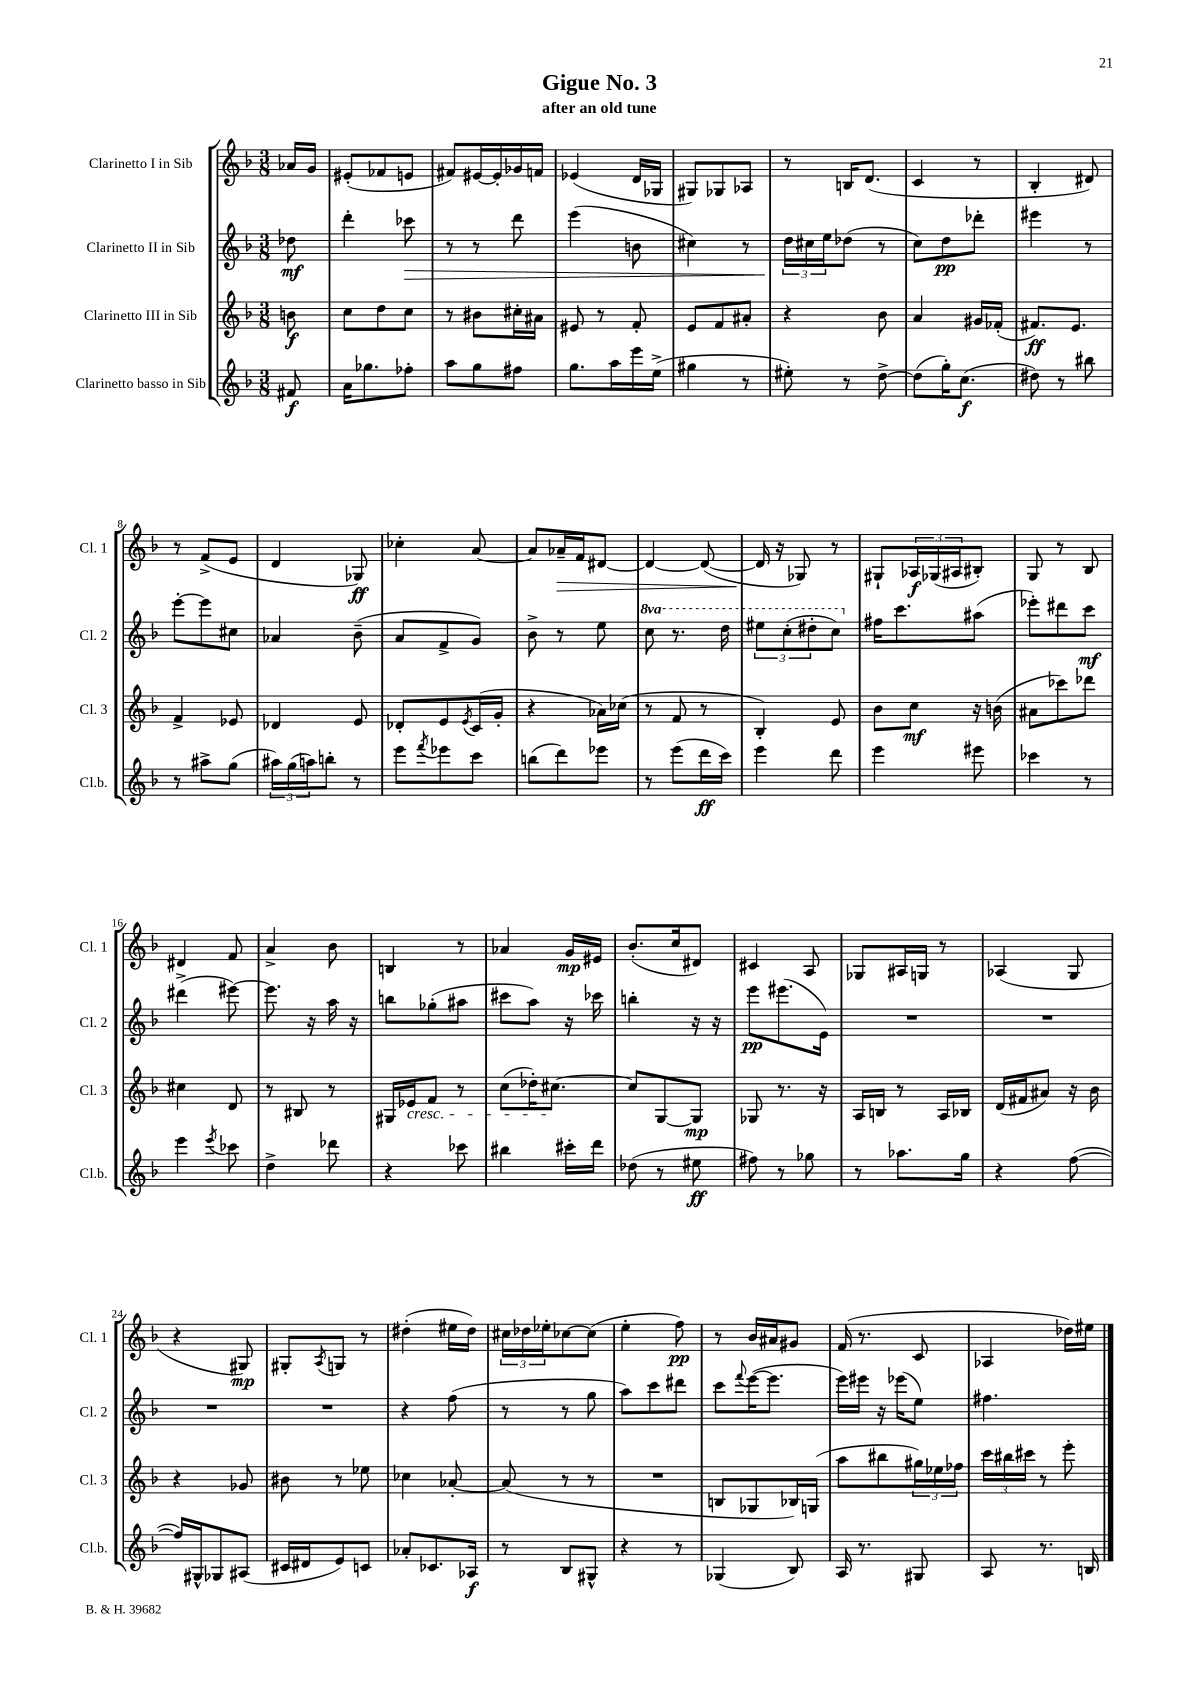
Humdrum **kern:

**kern	**kern	**kern	**kern
*staff4	*staff3	*staff2	*staff1
*clefG2	*clefG2	*clefG2	*clefG2
*k[b-]	*k[b-]	*k[b-]	*k[b-]
*M3/8	*M3/8	*M3/8	*M3/8
8f#/	8b\	8dd-\	16a-/LL
.	.	.	16g/JJ
=	=	=	=
16a\LK	8cc\L	4ddd'\	(8e#'/L
8.gg-\	.	.	.
.	8dd\	.	8f-/
8ff-'\J	8cc\J	8ccc-\	8e/J
=	=	=	=
8aa\L	8r	8r	8f#/L)
8gg\	8b#\L	8r	[16e#/L
.	.	.	16e#'/]
8ff#\J	16cc#'\L	8ddd\	16g-/
.	16a#\JJ	.	16f/JJ
=	=	=	=
8.gg\L	8e#/	(4eee\	(4e-/
.	8r	.	.
16aa\L	.	.	.
16eee\	8f'/	8b\	16d/LL
(16ee^\JJ	.	.	16G-/JJ
=	=	=	=
4gg#\	8e/L	4cc#\)	8G#/L)
.	8f/	.	8G-/
8r	8a#'/J	8r	8A-/J
=	=	=	=
8ee#'\)	4r	24dd\LL	8r
.	.	24cc#\	.
.	.	24ee\J	.
8r	.	(8dd-\J	16B/LK
.	.	.	(8.d/J
[8dd^\	8b-\	8r	.
=	=	=	=
(8dd\]L	4a/	8cc\L)	4c/
16gg'\K)	.	8dd\	.
(8.cc\J	.	.	.
.	16g#/LL	8ddd-'\J	8r
.	(16f-'/JJ	.	.
=	=	=	=
8dd#\)	8.f#/L)	4eee#\	4B-'/
8r	.	.	.
.	8.e/J	.	.
8bb#\	.	8r	8d#/)
=	=	=	=
8r	4f^/	[8eee'\L	8r
8aa#^\L	.	8eee\]	(8f^/L
(8gg\J	8e-/	8cc#\J	8e/J
=	=	=	=
24aa#\LL)	4d-/	4a-/	4d/
(24gg\	.	.	.
24aa\J)	.	.	.
8bb'\J	.	.	.
8r	8e/	(8b-~\	8G-/)
=	=	=	=
8eee\L	8d-'/L	8a/L	4cc-'\
8qfff/	.	.	.
8eee-\	8e/	8f^/	.
.	8qe/	.	.
8ccc\J	(16c/L	8g/J)	[8a/
.	16g'/JJ	.	.
=	=	=	=
(8bb\L	4r	8b-^\	8a/]L
8ddd\)	.	8r	16a-~/L
.	.	.	16f/J
8eee-\J	16a-\LL)	8ee\	[8d#/J
.	(16cc-\JJ	.	.
=	=	=	=
8r	8r	8ccc\	4d#/_
(8eee\L	8f/	8.r	.
16ddd\L	8r	.	(8d#/_
16ccc\JJ)	.	16ddd\	.
=	=	=	=
4eee\	4B-'/)	12eee#\L	16d#/]
.	.	.	16r
.	.	(12ccc'\	.
.	.	.	8G-/)
.	.	12ddd#'\	.
8ddd\	8e/	8ccc\J)	8r
=	=	=	=
4eee\	8b-\L	16ff#\LK	8G#`/L
.	.	8.ccc\	.
.	8cc\J	.	24A-/L
.	.	.	(24G-/
.	.	.	24A#/J
8eee#\	16r	(8aa#\J	8B#'/J)
.	(16b\	.	.
=	=	=	=
4ccc-\	8a#\L	8eee-'\L)	8G/
.	8ccc-\)	8ddd#\	8r
8r	8ddd-\J	8ccc\J	8B-/
=	=	=	=
4eee\	4cc#\	(4ddd#^\	4d#/
8qeee/	.	.	.
8ccc-\	8d/	[8eee#\)	8f/
=	=	=	=
4dd^\	8r	8.eee#\]	4a^/
.	8B#/	.	.
.	.	16r	.
8ddd-\	8r	16aa\	8b-\
.	.	16r	.
=	=	=	=
4r	16G#/LL	8bb\L	4B/
.	16e-/J	.	.
.	8f/J	(8gg-'\	.
8ccc-\	8r	8aa#\J	8r
=	=	=	=
4bb#\	(8cc\L	8ccc#\L	4a-/
.	16dd-'\K)	8aa\J)	.
.	[8.cc#\J	.	.
16ccc#'\LL	.	16r	16g/LL
16ddd\JJ	.	16ccc-\	16e#/JJ
=	=	=	=
(8dd-\	8cc#/]L	4bb'\	(8.b-'/L
8r	[8G/	.	.
.	.	.	16cc/k
8ee#\	8G/]J	16r	8d#/J)
.	.	16r	.
=	=	=	=
8ff#\)	8G-/	8eee\L	4c#/
8r	8.r	(8.eee#\	.
8gg-\	.	.	8A/
.	16r	16e\Jk)	.
=	=	=	=
8r	16A/LL	4.r	8G-/L
.	16B/JJ	.	.
8.aa-\L	8r	.	16A#/L
.	.	.	16G/JJ
.	16A/LL	.	8r
16gg\Jk	16B-/JJ	.	.
=	=	=	=
4r	(16d/LL	4.r	(4A-/
.	16f#/J	.	.
.	8a#/J)	.	.
([8ff\	16r	.	8G/
.	16b-\	.	.
=	=	=	=
16ff/]LL)	4r	4.r	4r
16G#^^/J	.	.	.
8G-/	.	.	.
(8A#/J	8g-/	.	8G#/)
=	=	=	=
16c#/LL	8b#\	4.r	8G#'/L
16d#/J	.	.	.
.	.	.	8qA/
8e/)	8r	.	8G/J
8c/J	8ee-\	.	8r
=	=	=	=
8a-'/L	4cc-\	4r	(4dd#'\
8.c-/	.	.	.
.	[8a-'/	(8ff\	16ee#\LL
16A-/Jk	.	.	16dd#\JJ)
=	=	=	=
8r	(8a-/]	8r	24cc#\LL
.	.	.	24dd-\
.	.	.	24ee-'\J
8B-/L	8r	8r	[8cc-\
8G#^^/J	8r	8gg\	(8cc-\]J
=	=	=	=
4r	4.r	8aa\L)	4ee'\
.	.	8ccc\	.
8r	.	8ddd#\J	8ff\)
=	=	=	=
(4G-/	8B/L	8ccc\L	8r
.	.	8qqfff/	.
.	8G-/	([16eee\K	16b-/LL
.	.	8.eee\]J	16a#/J
8B-/)	16B-/L)	.	8g#/J
.	(16G/JJ	.	.
=	=	=	=
16A/	8aa\L	16eee\LL)	(16f/
8.r	.	16eee#\JJ	8.r
.	8bb#\	16r	.
.	.	(16eee-\LK	.
8G#/	24gg#\L)	8ee\J)	8c/
.	24ee-\	.	.
.	24ff-\JJ	.	.
=	=	=	=
8A/	24ccc\LL	4.ff#\	4A-/
.	24bb#\	.	.
.	24ccc#\JJ	.	.
8.r	8r	.	.
.	8eee'\	.	16dd-\LL)
16B/	.	.	16ee#\JJ
==	==	==	==
*-	*-	*-	*-
